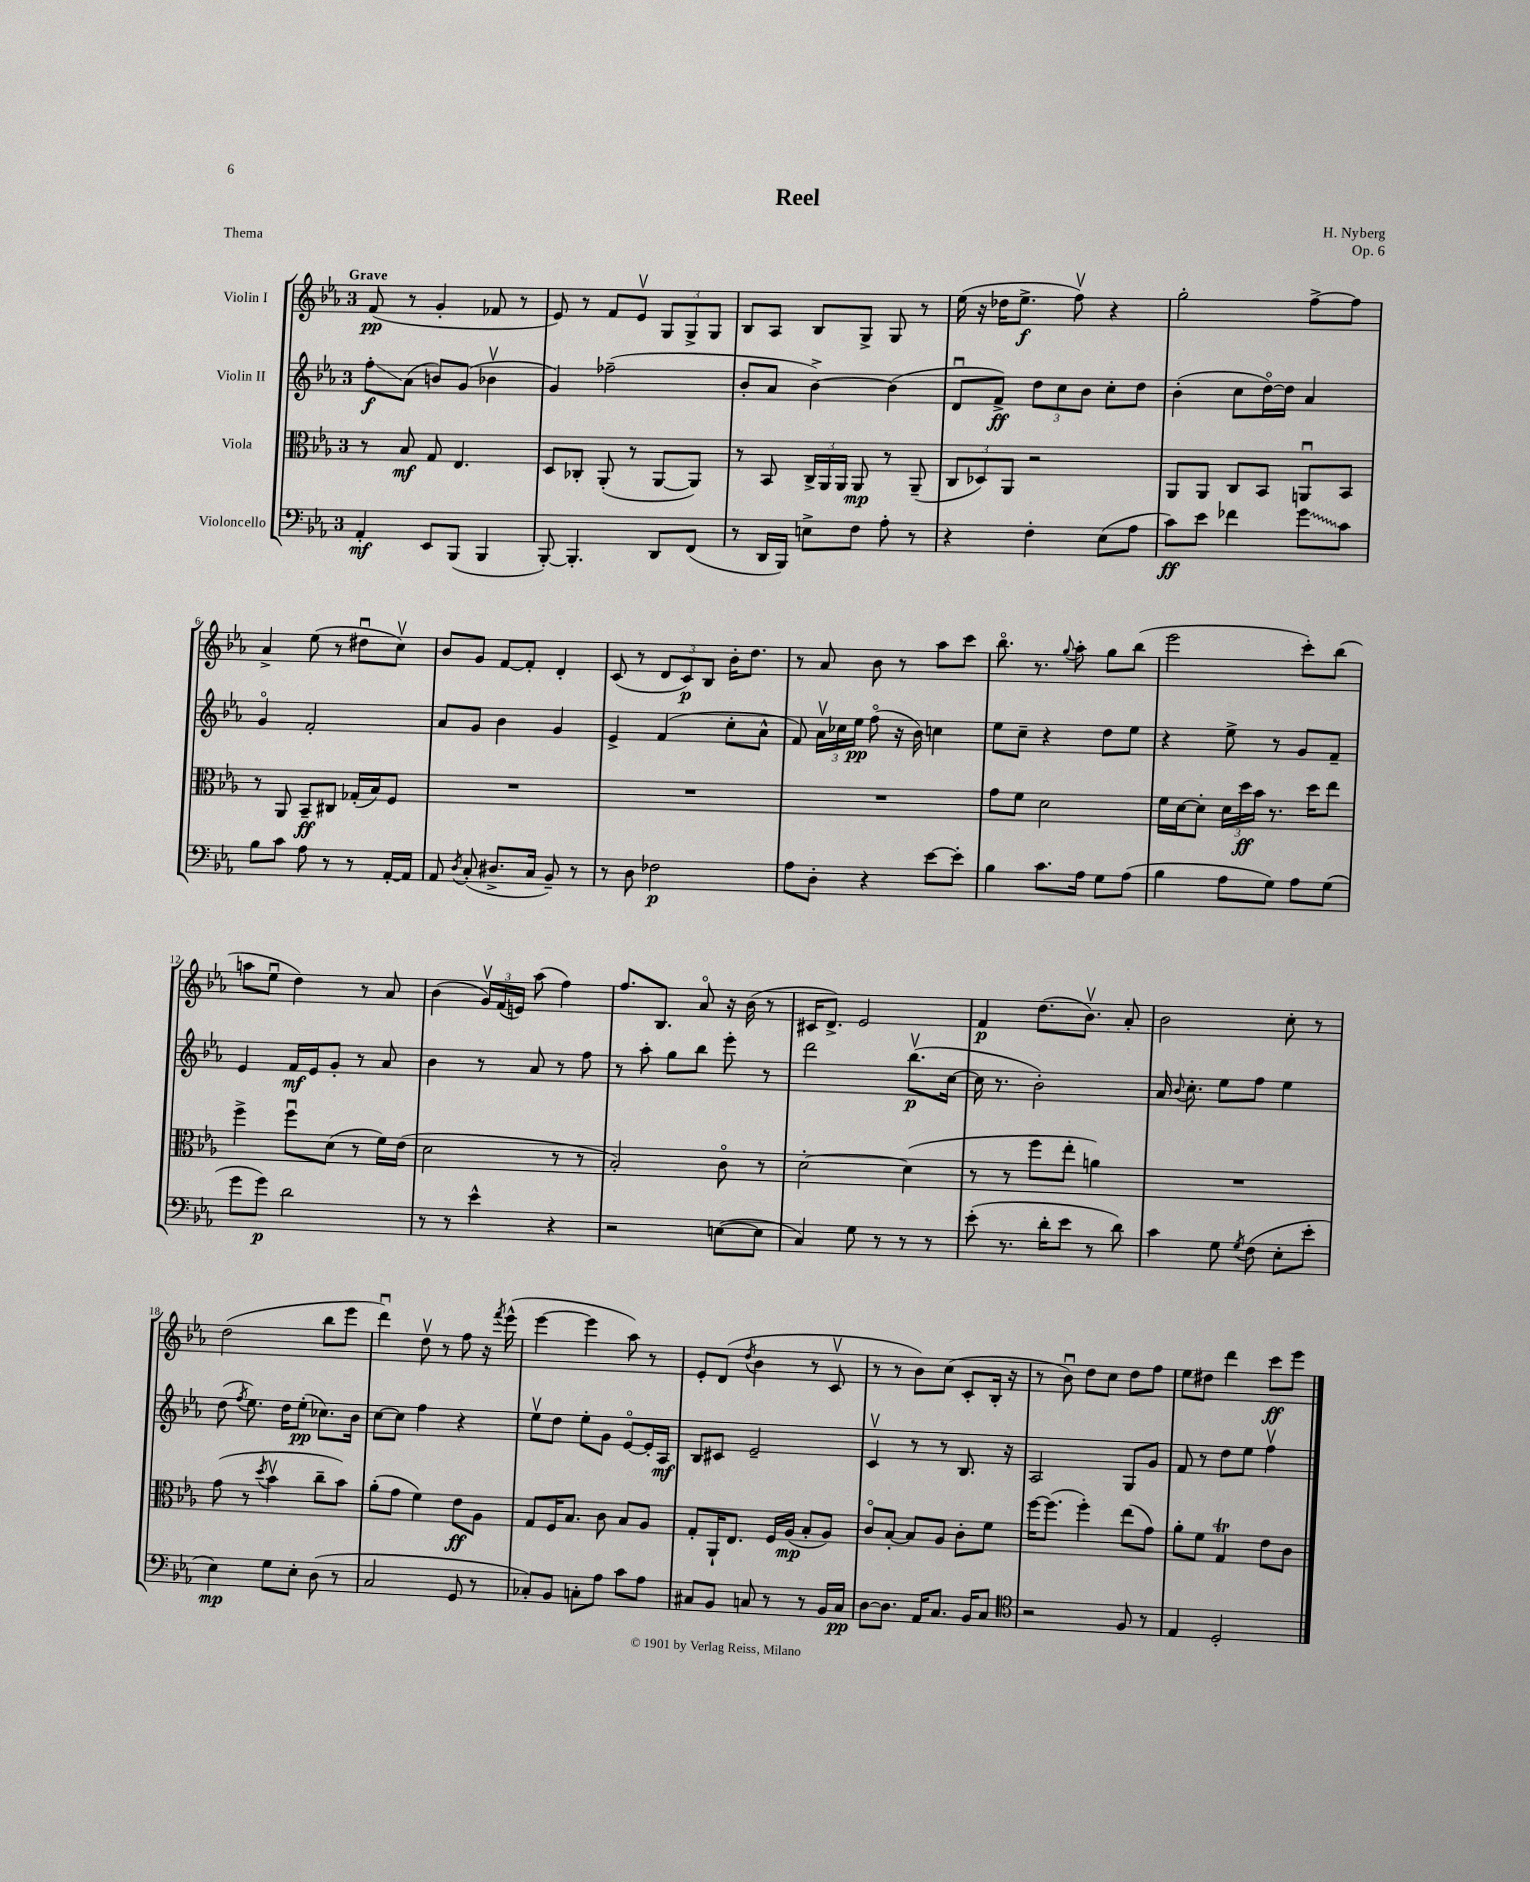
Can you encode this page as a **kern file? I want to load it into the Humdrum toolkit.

**kern	**kern	**kern	**kern
*staff4	*staff3	*staff2	*staff1
*clefF4	*clefC3	*clefG2	*clefG2
*k[b-e-a-]	*k[b-e-a-]	*k[b-e-a-]	*k[b-e-a-]
*M3/4	*M3/4	*M3/4	*M3/4
4AA-'	8r	8ff'	(8f
.	8B-	(8a-	8r
8EE-	8G	8b)	4g'
(8BBB-	4.E-	(8g	.
4BBB-	.	4b-v	8f-
.	.	.	8r
=	=	=	=
[8BBB-')	8D	4g)	8e-)
4.BBB-']	8C-'	.	8r
.	(8AA-'	(2ff-~	8f
.	8r	.	8e-v
8DD	[8AA-	.	12G
.	.	.	12G^
(8FF	8AA-])	.	.
.	.	.	12G
=	=	=	=
8r	8r	8b-'	8B-
16DD	8BB-	8a-	8A-
16BBB-)	.	.	.
8E^	24C^	[4b-^)	8B-
.	24AA-	.	.
.	24AA-	.	.
8F	8AA-	.	8G^
8A-'	8r	(4b-]	8G
8r	(8AA-~	.	8r
=	=	=	=
4r	12C	8du	(16ee-
.	.	.	16r
.	12D-)	.	.
.	.	8f^)	16dd-
.	12AA-	.	.
.	.	.	8.ee-^
4F'	2r	12dd	.
.	.	12cc	.
.	.	.	8ffv)
.	.	12b-	.
(8E-	.	8cc'	4r
8A-	.	8dd	.
=	=	=	=
8c)	8AA-	(4b-'	2gg'
8e-	8AA-	.	.
4f-	8C	8cc	.
.	8BB-	[16ddo)	.
.	.	16dd]	.
8g	8AAu	4a-	[8ff^
8c	8BB-	.	8ff]
=	=	=	=
8B-	8r	4go	4a-^
8c	8AA-	.	.
8A-	8BB-~	2f'	(8ee-
8r	8C#	.	8r
8r	(16G-'	.	8dd#u
.	16B-)	.	.
[16AA-'	8F	.	8ccv)
16AA-]	.	.	.
=	=	=	=
8AA-	2.r	8a-	8b-
8qD	.	.	.
(8C'	.	8g	8g
8.D#^	.	4b-	[8f
.	.	.	8f']
16C	.	.	.
8BB-~)	.	4g	4d'
8r	.	.	.
=	=	=	=
8r	2.r	4e-^	(8c
8D	.	.	8r
2F-	.	(4f	12d
.	.	.	12c)
.	.	.	12B-
.	.	8cc'	16b-'
.	.	.	8.dd
.	.	8a-^^	.
=	=	=	=
8A-	2.r	8f)	8r
8D'	.	24a-v	8a-
.	.	24cc-	.
.	.	24ee-	.
4r	.	(8ffo	8b-
.	.	16r	8r
.	.	16b-)	.
[8e-	.	4cc	8aa-
8e-']	.	.	8ccc
=	=	=	=
4B-	8g	8ee-	8.bb-o
.	8f	8cc~	.
.	.	.	8.r
8.c	2d	4r	.
.	.	.	8qqgg
.	.	.	8aa-'
16A-	.	.	.
8G	.	8dd	8gg
(8A-	.	8ee-	(8bb-
=	=	=	=
4B-	16f	4r	2eee-
.	[16d	.	.
.	8d']	.	.
8A-	24d	8ee-^	.
.	24dd	.	.
.	24b-	.	.
8G)	8.r	8r	.
8A-	.	8g	8ccc')
.	16dd	.	.
(8G	8ee-	8f~	(8bb-
=	=	=	=
8g	4ff^	4e-	8aa
8g)	.	.	8ee-u
2d	8ffu	16f	4dd)
.	.	16e-	.
.	(8d	8g'	.
.	8r	8r	8r
.	16f)	8a-	8a-
.	(16e-	.	.
=	=	=	=
8r	2d	4b-	(4b-
8r	.	.	.
4e-^^	.	8r	24gv)
.	.	.	(24f
.	.	.	24e)
.	.	8a-	(8aa-
4r	8r	8r	4ff)
.	8r	8ff	.
=	=	=	=
2r	2B-')	8r	8.ff
.	.	8aa-'	.
.	.	.	8.B-
.	.	8gg	.
.	.	8bb-	8a-o
([8E	8co	8eee-'	16r
.	.	.	(16b-
8E]	8r	8r	8r
=	=	=	=
4C)	[2d'	2ddd	16c#
.	.	.	8.d^)
8G	.	.	2e-
8r	.	.	.
8r	(4d]	(8.bb-v	.
8r	.	.	.
.	.	[16cc	.
=	=	=	=
(8e-'	8r	16cc]	4f
.	.	8.r	.
8.r	8r	.	.
.	8ff	2b-')	(8.dd
16d'	.	.	.
8e-	8ee-'	.	.
.	.	.	8.b-v)
8r	4a)	.	.
8d)	.	.	8a-'
=	=	=	=
4c	2.r	16a-	2b-
.	.	8qqb-	.
.	.	8.cc'	.
8G	.	8ee-	.
8qG	.	.	.
(8F	.	8ff	.
8E-'	.	4ee-	8cc'
8e-'	.	.	8r
=	=	=	=
4E-)	(8g	(8dd	(2dd
.	.	8qff	.
.	8r	8.ee-)	.
.	8qdd	.	.
8G	4b-v	.	.
.	.	16dd	.
8E-'	.	(8ee-'	.
(8D	8cc~	8.cc-)	8bb-
8r	8b-)	.	8eee-
.	.	16b-	.
=	=	=	=
2C	(8a-'	[8cc	4dddu)
.	8g	8cc]	.
.	4f)	4ff	8ddv
.	.	.	8r
8GG	8e-	4r	8ff
8r	8A-	.	16r
.	.	.	8qfff
.	.	.	(16eee-^^
=	=	=	=
8C-')	8G	8ee-v	[4eee-
8BB-	16F	8dd	.
.	8.B-	.	.
8C'	.	8ee-'	4eee-]
8A-	8c	8g	.
8c	8B-	[8e-o	8aa-)
8A-	8A-	16e-']	8r
.	.	16A-	.
=	=	=	=
8C#	8G'	8B-	8e-'
8BB-	16AA-`	8c#	(8d
.	8.E-	.	.
.	.	.	8qdd
8C	.	2e-~	4b-
8r	16F	.	.
.	(16A-	.	.
8r	8B-'	.	8r
16BB-	8A-)	.	8cv
16C	.	.	.
=	=	=	=
[8D	8co	4cv	8r
8.D]	[8B-'	.	8r
.	8B-]	8r	8b-)
16AA-	.	.	.
8.C	8A-	8r	(8cc
.	8c'	8.B-	8c'
16BB-	.	.	.
8C	8f	.	16B-'
.	.	16r	16r
=	=	=	=
*clefC4	*	*	*
2r	[16ff	2A-	8r
.	(8.ff]	.	.
.	.	.	8b-u)
.	4ff')	.	8dd
.	.	.	8cc
8F	(8ee-	8G	8dd
8r	8g)	8g	8ff
=	=	=	=
4E-	8a-'	8f	8ee-
.	8f	8r	8dd#
2D'	4G	8dd	4ddd
.	.	8ee-	.
.	8e-	4ffv	8ccc
.	8c	.	8eee-
==	==	==	==
*-	*-	*-	*-
